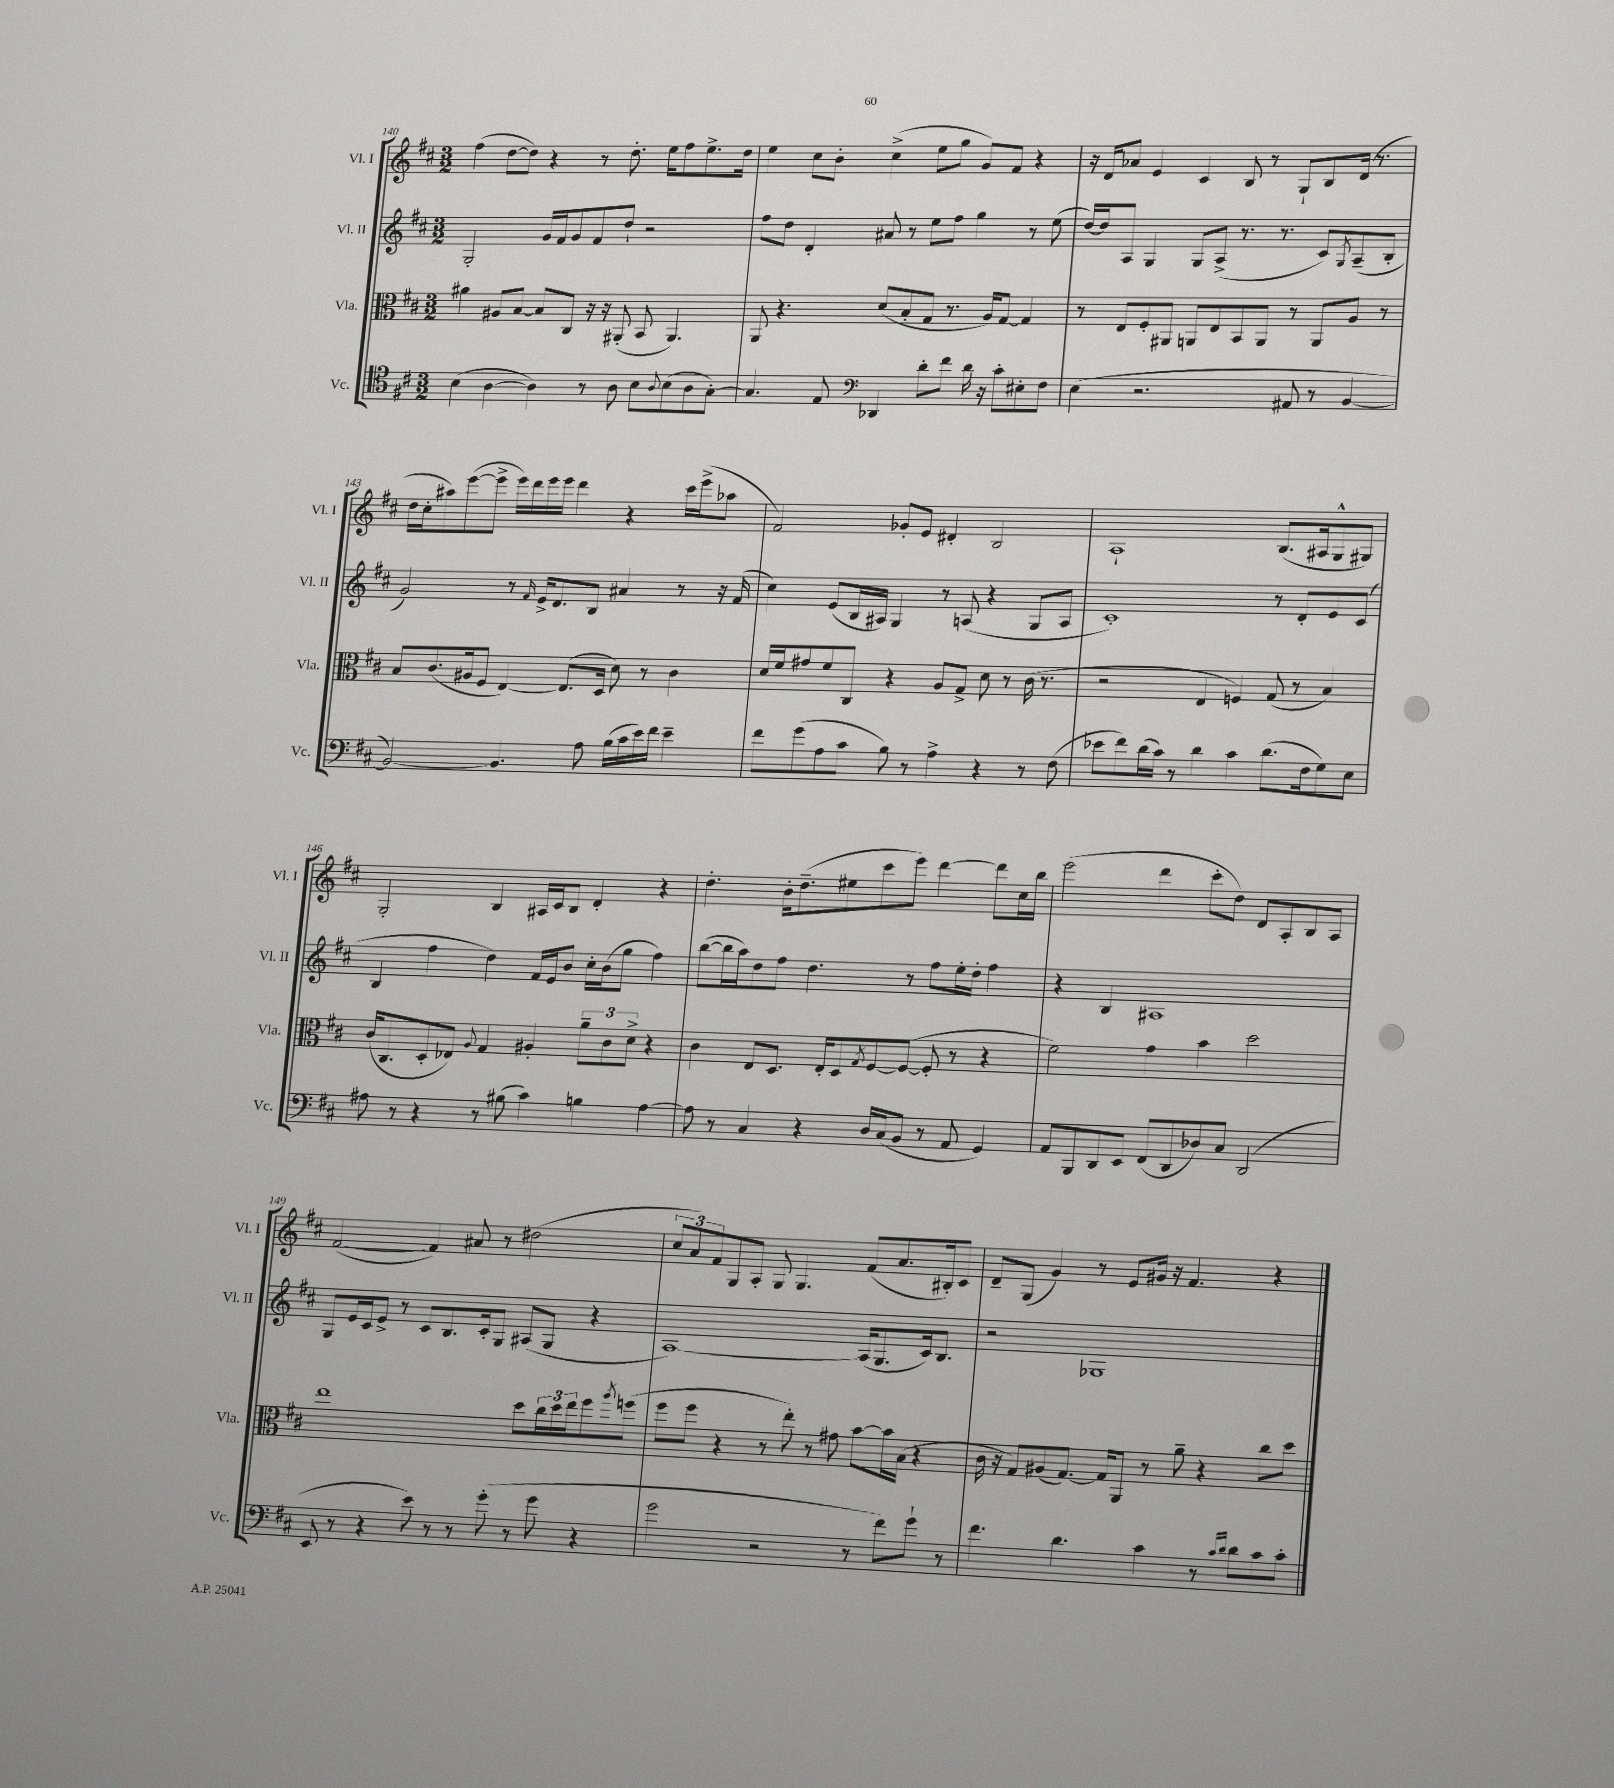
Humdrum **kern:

**kern	**kern	**kern	**kern
*part4	*part3	*part2	*part1
*staff4	*staff3	*staff2	*staff1
*I"Vc.	*I"Vla.	*I"Vl. II	*I"Vl. I
*I'Vc.	*I'Vla.	*I'Vl. II	*I'Vl. I
*clefC4	*clefC3	*clefG2	*clefG2
*k[f#c#]	*k[f#c#]	*k[f#c#]	*k[f#c#]
*M3/2	*M3/2	*M3/2	*M3/2
=140	=140	=140	=140
(4B\	4a#X\	2G'/	(4ff#\
[4A\	8A#X/L	.	[8dd\L
.	[8B/J	.	8dd\J])
4A\])	8B/L]	16g/LL	4r
.	.	16f#/J	.
.	8C#/J	8g/	.
8r	16r	8f#/	8r
.	16r	.	.
8A\	(8AA#X'/	8dd`/J	8.dd'\
8B\L	8BB/	2r	.
.	.	.	16ee\KL
8qqA/	.	.	.
(8B\	4.AA#/)	.	8ff#\
8A\	.	.	8.ee^\
[8G'\J)	.	.	.
.	.	.	16dd\Jk
=141	=141	=141	=141
4.G/]	8AA/	8ff#\L	4ee\
.	4.r	8dd\J	.
.	.	4d'/	8cc#\L
8E/	.	.	8b'\J
*clefF4	*	*	*
4DD-X/	(8d/L	8a#X/	(4cc#^\
.	8B'/	8r	.
8d'\L	8G/J	8ee\L	8ee\L
8f#\J	8.r	8ff#\J	8gg\J
16d\	.	4gg\	8g/L)
16r	16A/KL)	.	.
8c#'\L	[8G/J	.	8f#/J
8E#X'\	4G/]	8r	4r
8F#\J	.	(8ee\	.
=142	=142	=142	=142
(4E\	8r	[16dd/LL)	16r
.	.	16dd/J]	16d/KL
.	8E/L	8A/J	8a-X/J
2.r	8F#'/	4G/	4e/
.	8AA#X/J	.	.
.	8AAn/L	8G/L	4c#/
.	8E/	(8A^/J	.
.	8BB/	8.r	8B/
.	8AA/J	.	8r
.	.	8.r	.
8AA#X/	8r	.	8G`/L
8r	8AA/L	8c#/L)	8B/
.	.	8qG/	.
[4BB/	8A/J	(8A~/	(16d/Jk
.	.	.	8.r
.	8r	8B'/J	.
!!LO:LB:g=z
=143	=143	=143	=143
2BB/_)	8B/L	2g/)	16dd\LL
.	.	.	16cc#'\J
.	(8.c#/	.	8aa#X\)
.	.	.	([8eee\
.	16A#X/k	.	.
.	8F#/J	.	8eee^\J]
4.BB/]	[4E/)	8r	16eee\LL)
.	.	.	16ddd\
.	.	16qqf#/	.
.	.	16e^/KL	16eee\
.	.	8.d/	16eee\JJ
.	(8.E/L]	.	4ddd\
8A\	.	8B/J	.
.	16D/Jk	.	.
(16B\LL	8d\)	4a#X/	4r
16c#\	.	.	.
16e\)	8r	.	.
16f#\JJ	.	.	.
4e~\	4c#\	8r	16ccc#\LL
.	.	.	(16eee^\J
.	.	16r	8aa-X\J
.	.	(16f#/	.
=144	=144	=144	=144
8f#\L	16d/LL	4cc#\)	2f#/)
.	16f#/J	.	.
(8g\	8g#X/	.	.
8A\	8f#/	(8e/L	.
8c#\J	8C#/J	16B/L	.
.	.	16A#X/JJ)	.
8B\)	4r	4G/	8g-X'/L
8r	.	.	8e/J
4A^\	8A/L	8r	4d#X'/
.	8G^/J	(8An/	.
4r	8d\	4r	2B/
.	8r	.	.
8r	(16c#\	8G/L	.
.	8.r	.	.
(8F#\	.	8A/J	.
=145	=145	=145	=145
8e-X\L	2r	1c#')	1A`
8f#\)	.	.	.
(16d\L	.	.	.
16c#\JJ)	.	.	.
8r	.	.	.
4d\	4E/	.	.
4c#\	4Fn/)	.	.
(8.d\L	(8G/	8r	(8.B/L
.	8r	8d'/L	.
16F#\k	.	.	16A#X/k
8G\)	4B/)	8e/	8G^^/
8E\J	.	(8c#/J	8G#X/J)
!!LO:LB:g=z
=146	=146	=146	=146
8A#X\	(16c#/KL	4B/	2G'/
.	8.C#/	.	.
8r	.	.	.
4r	8D'/	4ff#\	.
.	8E-X/J)	.	.
.	8qqA/	.	.
8r	4G/	4dd\)	4B/
(8B#X\	.	.	.
4c#\)	4A#X'/	16f#/LL	16A#X/LL
.	.	16e/J	16c#/J
.	.	8b/J	8B/J
4Bn\	12a~\L	16cc#'\LL	4d'/
.	.	(16b\J	.
.	12c#\	.	.
.	.	8gg\J	.
.	12d^\J	.	.
[4A#\	4r	4ff#\)	4r
=147	=147	=147	=147
8A#\]	4c#\	([8bb\L	4.dd'\
8r	.	16bb\L]	.
.	.	16aa\J)	.
4C#/	8E/L	8dd\	.
.	8.D/J	8ff#\J	16b'\KL
.	.	.	(8.dd~\
4r	.	4.dd\	.
.	16E'/KL	.	.
.	8D/	.	8ee#X\
.	8qG/	.	.
16D/LL	[8F#/	.	8ccc#\
(16C#/J	.	.	.
8BB/J	(8F#/J_	8r	8eee\J)
8r	8F#'/]	8ff#\L	[4ddd\
8AA/	8r	16ee'\L	.
.	.	16dd'\JJ	.
4GG/)	4r	4ff#\	8ddd\L]
.	.	.	16cc#\L
.	.	.	16bb\JJ
=148	=148	=148	=148
8AA/L	2f#\)	4r	(2eee\
8BBB/	.	.	.
8DD/	.	4B/	.
8EE/J	.	.	.
(8FF#/L	4g\	1A#X	4ddd\
8DD/	.	.	.
8D-X/)	4b\	.	8ccc#'\L
8C#/J	.	.	8dd\J)
(2DD/	2dd\	.	8d/L
.	.	.	8A'/
.	.	.	8B/
.	.	.	8A/J
!!LO:LB:g=z
=149	=149	=149	=149
8EE/	1ee	8G/L	([2f#/
8r	.	16e/L	.
.	.	16c#/J	.
4r	.	8e^/J	.
.	.	8r	.
8e\)	.	8c#/L	4f#/])
8r	.	8.B/	.
8r	.	.	8a#X/
.	.	16c#'/k	.
(8g'\	.	8G/J	8r
8r	8dd\L	(8A#X/L	(2dd#X\
8g\	24cc#\L	8G/J	.
.	24dd\	.	.
.	24ee\J	.	.
4r	8ff#\	4r	.
.	8qaa/	.	.
.	(8ffn\J	.	.
=150	=150	=150	=150
2g\	8ff#\L	[1A)	12cc#/L
.	.	.	12a/)
.	8ff#\J	.	.
.	.	.	12f#/
.	4r	.	8G/
.	.	.	8A'/J
2r	8r	.	8G/
.	8ee'\)	.	4.G/
.	8r	.	.
.	8g#X\	.	.
8r	[8b\L	(16A/KL]	(8f#/L
.	.	8.G/	.
8f#\L)	16b\L]	.	8.a/
.	(16B\JJ	.	.
8g`\J	4r	16c#/k)	.
.	.	8.B/J	16B#X'/k)
8r	.	.	8c#/J
=151	=151	=151	=151
4.f#\	16c#\	2r	8d~/L
.	16r	.	.
.	8G/L)	.	(8G/J
.	(8A#X/	.	4g/)
4.d\	[8.G/J)	.	.
.	.	1G-X	8r
.	16G/KL]	.	.
.	8AA/J	.	8e/L
4c#\	8r	.	16g#X/Jk
.	.	.	16r
.	8a~\	.	4.f#/
8r	4r	.	.
16qqc#/LL	.	.	.
16qqd/JJ	.	.	.
8d\L	.	.	.
8c#\	8cc#\L	.	4r
8c#'\J	8dd\J	.	.
==	==	==	==
*-	*-	*-	*-
